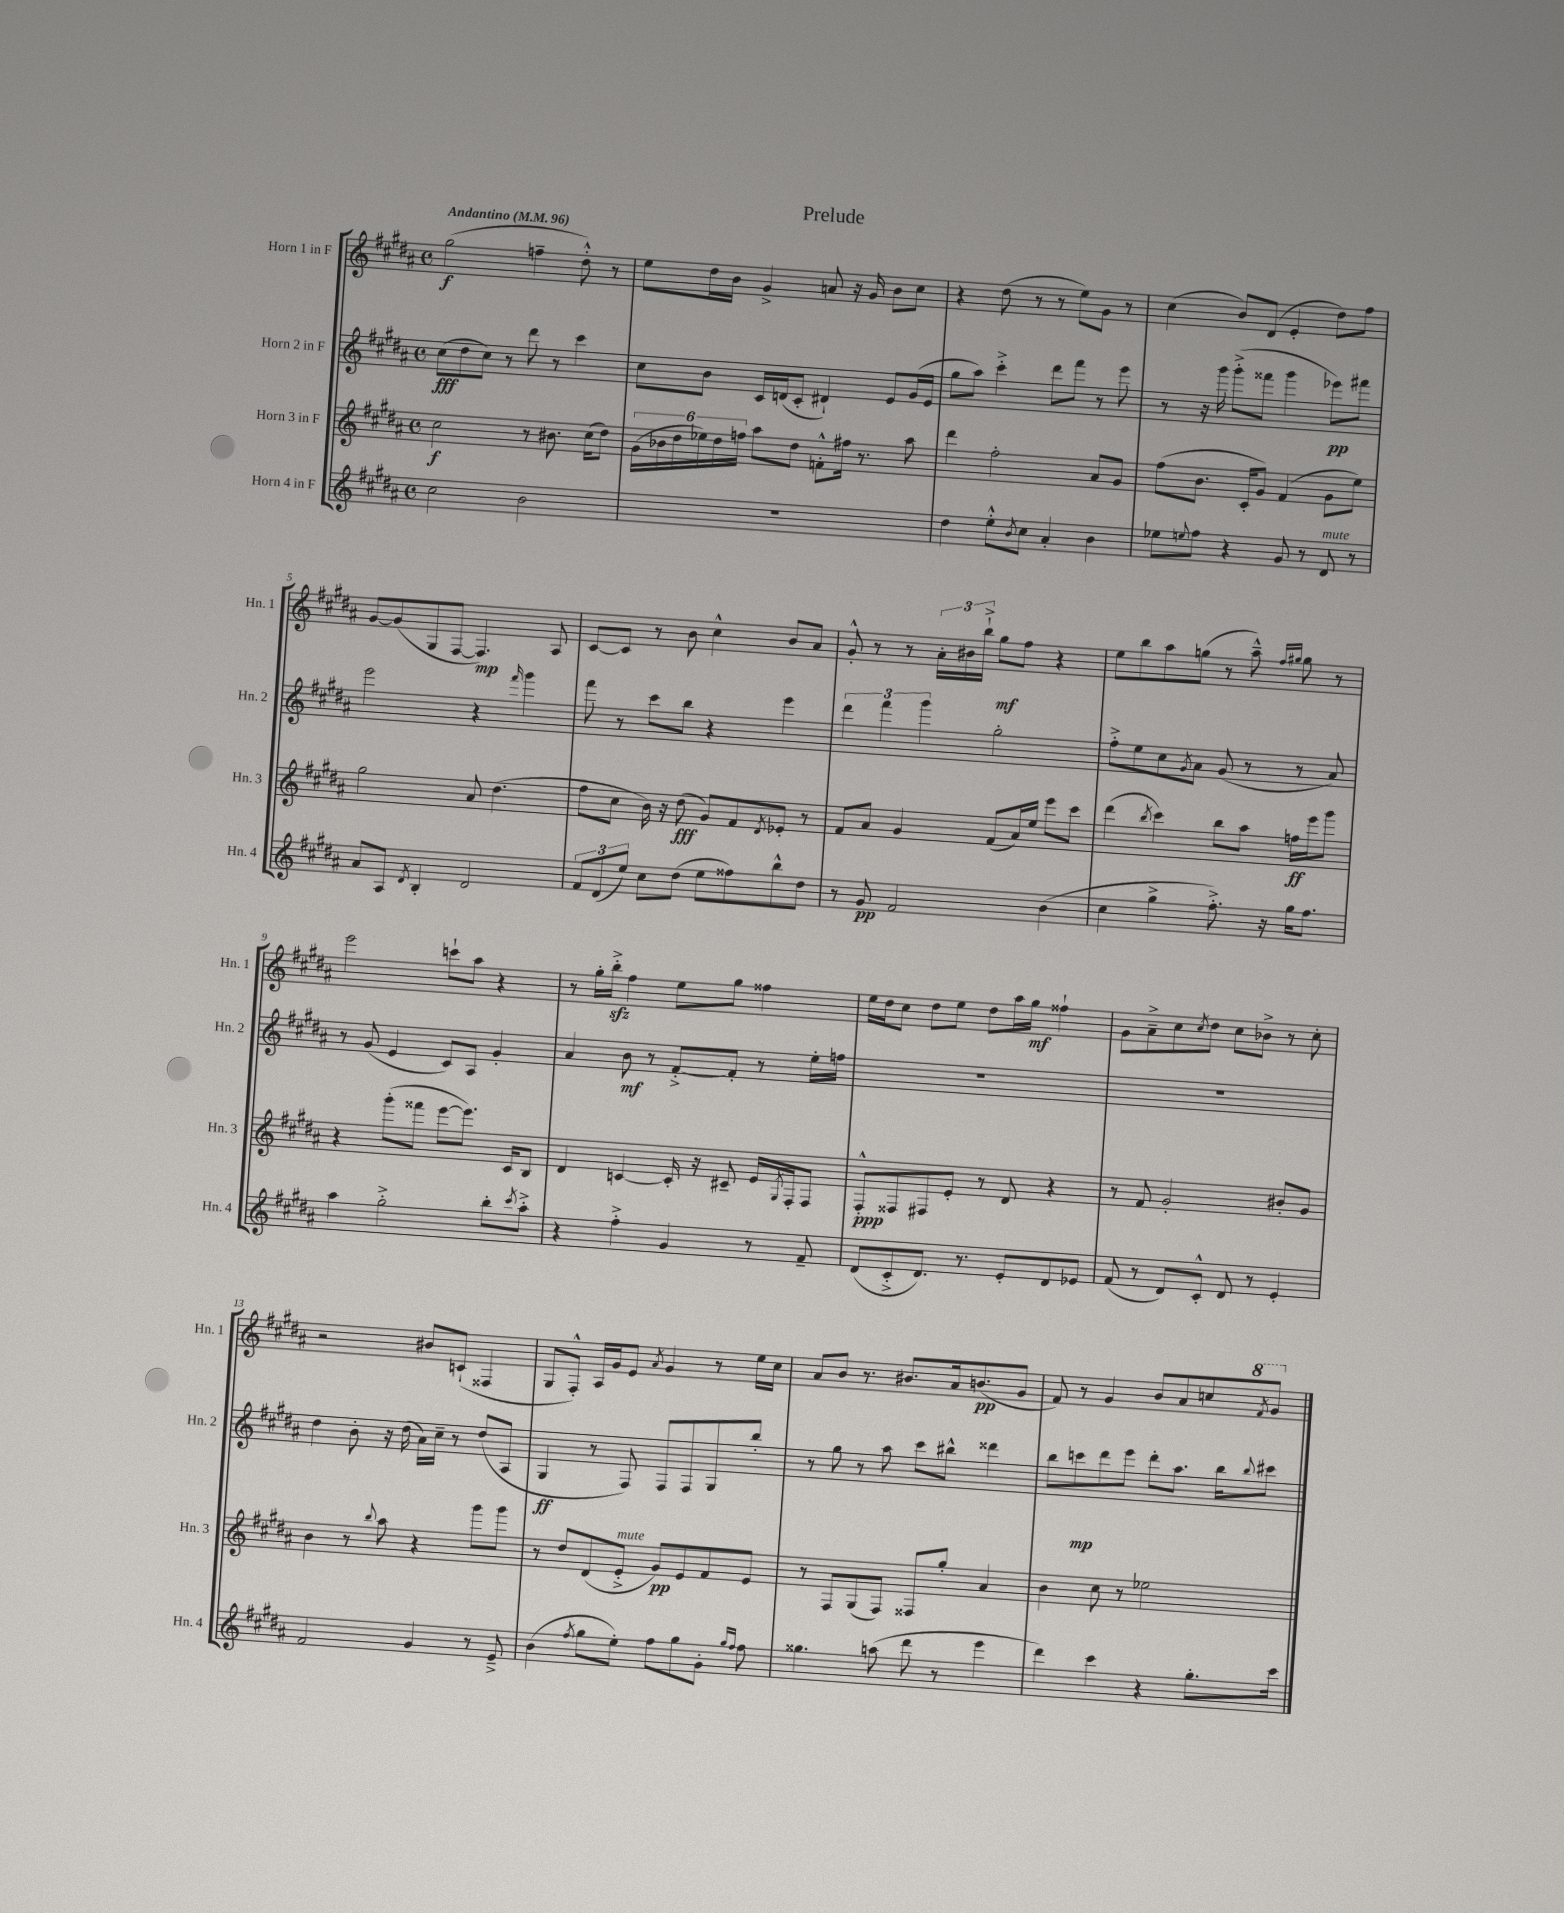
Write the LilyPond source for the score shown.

\header { title = "Prelude" }
<<
\new StaffGroup <<
\new Staff = "s0" \with { instrumentName = "Horn 1 in F" shortInstrumentName = "Hn. 1" } {
    \clef treble \key b \major \defaultTimeSignature \time 4/4 \tempo "Andantino" 4 = 96
    gis''2\f( f''4-- dis''8-.-^) r8 |
    e''8 dis''16 b'16 gis'4-> a'8 r16 gis'16 b'8 cis''8 |
    r4 dis''8( r8 r8 e''8) gis'8 r8 |
    cis''4( b'8) dis'8( e'4-. dis''8) fis''8 |
    gis'8~ gis'8( gis8 fis8~ fis4.\mp) ais8 |
    cis'8~ cis'8 r8 b'8 cis''4-^ b'8 ais'8 |
    gis'8-.-^ r8 r8 \tuplet 3/2 { ais'16-. bis'16 b''16-!-> } gis''8\mf fis''8 r4 |
    e''8 b''8 ais''8 g''8( r8 ais''8---^) \grace { fis''16 gis''16 } gis''8 r8 |
    e'''2 c'''8-! ais''8 r4 |
    r8 gis''16-. b''16-.->\sfz fis''4 e''8 gis''8 fisis''4 |
    e''16 dis''16 cis''8 dis''8 e''8 dis''8 ais''16 gis''16\mf fisis''4-! |
    gis'8 ais'8---> cis''8 \acciaccatura { cis''8 } dis''8 cis''8 bes'8-> r8 cis''8-. |
    r2 bis'8 c'8-!( fisis4 |
    gis8 fis8-.-^) ais16 gis'16 e'8 \acciaccatura { ais'8 } gis'4 r8 e''16 cis''16 |
    ais'8 b'8 r8. bis'8. ais'16 b'8.\pp( gis'8 |
    fis'8) r8 gis'4 b'8 ais'8 c''8 \ottava #1 \acciaccatura { fis''8 } gis''8 \ottava #0 \bar "|." |
}
\new Staff = "s1" \with { instrumentName = "Horn 2 in F" shortInstrumentName = "Hn. 2" } {
    \clef treble \key b \major \defaultTimeSignature \time 4/4
    cis''8\fff( dis''8 cis''8) r8 dis'''8 r8 cis'''4 |
    cis''8 b'8 cis'16 d'16( cis'8-. dis'4-!) e'8 gis'16( e'16 |
    gis''8 ais''8) cis'''4-.-> dis'''8 fis'''8 r8 e'''8 |
    r8 r16 gis'''16 gis'''8-.->( fisis'''8 gis'''4 ees'''8\pp) fis'''8 |
    e'''2 r4 \grace { fis'''16 } gis'''4 |
    fis'''8 r8 cis'''8 b''8 r4 e'''4 |
    \tuplet 3/2 { dis'''4 fis'''4 gis'''4 } gis''2-. |
    fis''8-.-> e''8 cis''8 \acciaccatura { gis'8 } ais'8 gis'8( r8 r8 ais'8) |
    r8 gis'8( e'4 cis'8) ais8 gis'4-. |
    ais'4 b'8\mf r8 fis'8~-.-> fis'8-. r8 e''16-. f''16 |
    R1 |
    R1 |
    dis''4 b'8-. r16 dis''16( ais'16) cis''16-- r8 dis''8( ais8 |
    gis4\ff r8 fis8) fis8 fis8 gis8 b''8-. |
    r8 gis''8 r8 ais''8 cis'''8 bis''8-^ disis'''4 |
    b''8 c'''8\mp dis'''8 e'''8 dis'''8-. ais''8. b''16 \appoggiatura { b''8 } cis'''8 \bar "|." |
}
\new Staff = "s2" \with { instrumentName = "Horn 3 in F" shortInstrumentName = "Hn. 3" } {
    \clef treble \key b \major \defaultTimeSignature \time 4/4
    cis''2\f r8 bis'8. cis''16( dis''8) |
    \tuplet 6/4 { gis'16( bes'16 dis''16 ees''16) dis''16 f''16 } ais''8 dis''8 f'8-.-^ fis''16 r8. ais''8 |
    dis'''4 fis''2-. ais'8 gis'8 |
    fis''8( b'8. cis'16-. gis'8) fis'4( gis'8 e''8) |
    gis''2 ais'8 dis''4.( |
    fis''8 cis''8 b'16) r16 dis''8\fff( gis'8) fis'8 \acciaccatura { dis'8 } ees'8-. r8 |
    fis'8 ais'8 gis'4 fis'8( ais'16) e''16 e'''8 cis'''8 |
    dis'''4( \acciaccatura { b''8 } cis'''4) b''8 ais''8 f''16\ff e'''16 gis'''8 |
    r4 gis'''8-.( fisis'''8 e'''8~ e'''8.) cis'16 b8 |
    dis'4 c'4~ c'16-. r16 cis'8-- e'16 \acciaccatura { gis8 } fis16-. fis8 |
    fis8-.-^\ppp fisis8 fis8 e'8-. r8 dis'8 r4 |
    r8 fis'8 gis'2-. bis'8-. gis'8 |
    b'4 r8 \appoggiatura { b''8 } ais''8 r4 gis'''8 gis'''8 |
    r8 dis''8 dis'8( e'8-.->^\markup { \italic "mute" } gis'8\pp) e'8 fis'8 e'8 |
    r8 fis8 gis8( fis8) fisis8 gis''8-. ais'4 |
    b'4 cis''8 r8 ees''2 \bar "|." |
}
\new Staff = "s3" \with { instrumentName = "Horn 4 in F" shortInstrumentName = "Hn. 4" } {
    \clef treble \key b \major \defaultTimeSignature \time 4/4
    cis''2 b'2 |
    R1 |
    dis''4 e''8-.-^ \acciaccatura { b'8 } cis''8 ais'4-. b'4 |
    ees''8 \appoggiatura { e''8 } fis''8 r4 gis'8 r8 dis'8^\markup { \italic "mute" } r8 |
    ais'8 ais8 \acciaccatura { dis'8 } b4-. dis'2 |
    \tuplet 3/2 { fis'8 dis'8( e''8) } cis''8 dis''8( e''8 fisis''8) b''8-^ dis''8 |
    r8 gis'8\pp fis'2 b'4( |
    cis''4 gis''4-> fis''8.-.->) r16 gis''16 fis''8. |
    ais''4 gis''2-.-> b''8-. \acciaccatura { cis'''8 } ais''8-.-> |
    r4 fis''4-.-> gis'4 r8 fis'8-- |
    dis'8( cis'8-.-> dis'8.) r8. e'8-. dis'8 ees'8 |
    fis'8( r8 dis'8) cis'8-.-^ dis'8 r8 e'4-. |
    fis'2 gis'4 r8 e'8---> |
    b'4( \acciaccatura { fis''8 } gis''8 e''8-.) fis''8 gis''8 gis'8-. \grace { gis''16 fis''16 } fis''8 |
    gisis''4. a''8( dis'''8 r8 e'''4 |
    dis'''4) cis'''4 r4 gis''8.-. cis'''16 \bar "|." |
}
>>
>>
